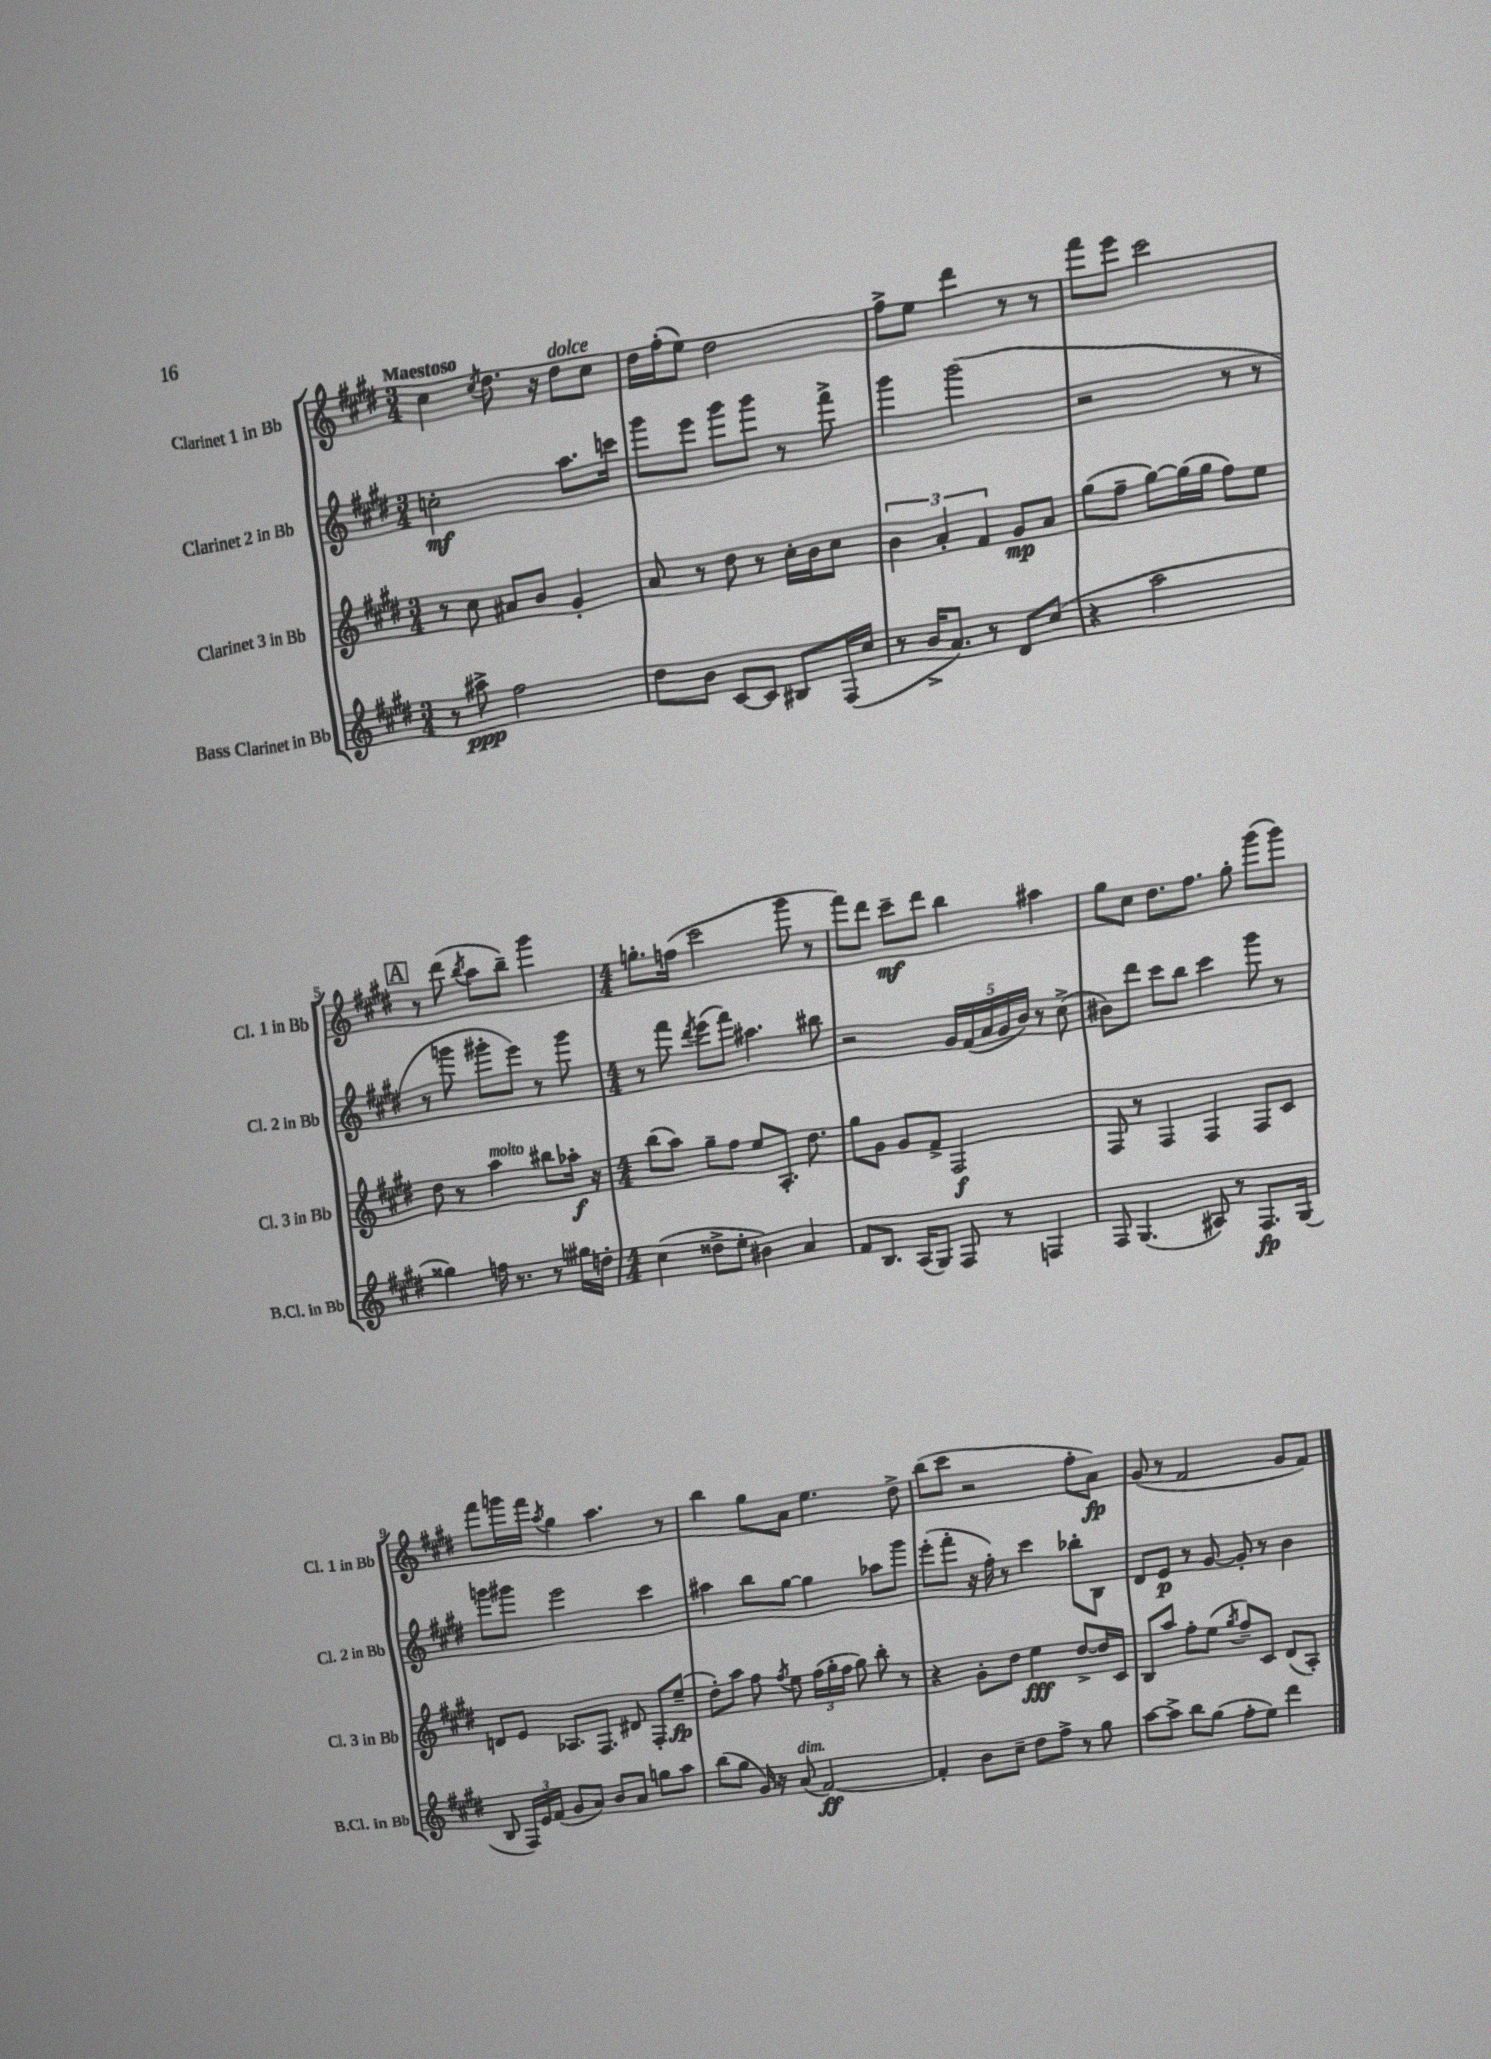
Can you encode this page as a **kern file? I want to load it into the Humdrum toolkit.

**kern	**dynam	**kern	**dynam	**kern	**dynam	**kern	**dynam
*part4	*part4	*part3	*part3	*part2	*part2	*part1	*part1
*staff4	*staff4	*staff3	*staff3	*staff2	*staff2	*staff1	*staff1
*I"Bass Clarinet in Bb	*	*I"Clarinet 3 in Bb	*	*I"Clarinet 2 in Bb	*	*I"Clarinet 1 in Bb	*
*I'B.Cl. in Bb	*	*I'Cl. 3 in Bb	*	*I'Cl. 2 in Bb	*	*I'Cl. 1 in Bb	*
*clefG2	*	*clefG2	*	*clefG2	*	*clefG2	*
*k[f#c#g#d#]	*	*k[f#c#g#d#]	*	*k[f#c#g#d#]	*	*k[f#c#g#d#]	*
*M3/4	*	*M3/4	*	*M3/4	*	*M3/4	*
=1	=1	=1	=1	=1	=1	=1	=1
!	!	!	!	!	!	!LO:TX:a:B:t=Maestoso	!
8r	.	8r	.	2ccn'\	mf	4cc#\	.
8aa#X^\	ppp	8cc#\	.	.	.	.	.
.	.	.	.	.	.	8qcc#/	.
2ff#\	.	8a#X/L	.	.	.	8.dd#\	.
.	.	8b/J	.	.	.	.	.
.	.	.	.	.	.	16r	.
!	!	!	!	!	!	!LO:TX:a:i:t=dolce	!
.	.	4g#'/	.	8.aa\L	.	8dd#\L	.
.	.	.	.	.	.	8cc#\J	.
.	.	.	.	16cccn\Jk	.	.	.
=2	=2	=2	=2	=2	=2	=2	=2
8dd#\L	.	8a/	.	8ggg#\L	.	16dd#\LL	.
.	.	.	.	.	.	(16ff#'\J	.
8b\J	.	8r	.	8eee\J	.	8ee\J)	.
[8c#/L	.	8dd#\	.	8ggg#\L	.	2dd#\	.
8c#/J]	.	8r	.	8ggg#\J	.	.	.
8B#X/L	.	16cc#'\LL	.	8r	.	.	.
.	.	16b\J	.	.	.	.	.
(16F#/L	.	8cc#\J	.	8fff#^\	.	.	.
16cc#/JJ	.	.	.	.	.	.	.
=3	=3	=3	=3	=3	=3	=3	=3
8r	.	6b\	.	4ggg#\	.	8ff#^\L	.
16b^/KL	.	.	.	.	.	8ee\J	.
.	.	6a'/	.	.	.	.	.
8.a/J)	.	.	.	.	.	.	.
.	.	.	.	(2ggg#\	.	4ddd#\	.
.	.	6f#/	.	.	.	.	.
8r	.	.	.	.	.	.	.
8d#/L	.	8g#/L	mp	.	.	8r	.
(8cc#/J	.	8a/J	.	.	.	8r	.
=4	=4	=4	=4	=4	=4	=4	=4
4r	.	(8gg#\L	.	2r	.	8fff#\L	.
.	.	8ff#~\J	.	.	.	8eee\J	.
2aa\	.	[8gg#\L)	.	.	.	2ccc#\	.
.	.	(16gg#\L]	.	.	.	.	.
.	.	16gg#\JJ	.	.	.	.	.
.	.	8ff#\L)	.	8r	.	.	.
.	.	8ee\J	.	8r	.	.	.
!!LO:LB:g=z
!!LO:REH:place=s1:t=A
=5	=5	=5	=5	=5	=5	=5	=5
4gg##X\)	.	8dd#\	.	8r	.	8r	.
.	.	8r	.	8gggn\	.	(8ddd#\	.
.	.	.	.	.	.	8qbb/	.
!	!	!LO:TX:a:i:t=molto	!	!	!	!	!
16ffn\	.	4aa\	.	8ggg#X'\L	.	8aa\L	.
8.r	.	.	.	.	.	.	.
.	.	.	.	8eee\J)	.	8bb~\J)	.
8r	.	8bb#X\L	.	8r	.	4ggg#\	.
16gg#X\LL	.	16aa-X'\Jk	f	8ggg#\	.	.	.
16ddn'\JJ	.	16r	.	.	.	.	.
=6	=6	=6	=6	=6	=6	=6	=6
*M4/4	*	*M4/4	*	*M4/4	*	*M4/4	*
(4cc#\	.	(8bb\L	.	8r	.	8.ggn'\L	.
.	.	8aa\J)	.	8fff#\	.	.	.
.	.	.	.	.	.	(16ffn\Jk	.
.	.	.	.	8qddd#/	.	.	.
8dd##X^\L	.	8gg#~\L	.	(8eee\L	.	2ccc#\	.
8ee'\J	.	8ff#\J	.	8fff#\J)	.	.	.
4b#X\)	.	8ee/L	.	4.aa#X\	.	.	.
.	.	8.A'/J	.	.	.	.	.
4a/	.	.	.	.	.	8ggg#\	.
.	.	8.dd#\	.	.	.	.	.
.	.	.	.	8bb#X\	.	8r	.
=7	=7	=7	=7	=7	=7	=7	=7
8f#/L	.	8gg#\L	.	2r	.	8fff#\L)	.
8.B/J	.	8g#\J	.	.	.	8ddd#\J	.
.	.	8g#/L	.	.	.	8ccc#~\L	mf
(16A/KL	.	.	.	.	.	.	.
8G#/J)	.	8f#^/J	.	.	.	8ddd#\J	.
8F#/	.	2F#/	f	20g#/LL	.	4bb\	.
.	.	.	.	(20f#/	.	.	.
.	.	.	.	20a/	.	.	.
8r	.	.	.	.	.	.	.
.	.	.	.	20g#/	.	.	.
.	.	.	.	20b/JJ)	.	.	.
4Fn/	.	.	.	8r	.	4aa#X\	.
.	.	.	.	(8cc#^\	.	.	.
=8	=8	=8	=8	=8	=8	=8	=8
8F#/	.	8F#/	.	8b#X\L)	.	8gg#\L	.
(4.G#/	.	8r	.	8ddd#\J	.	8cc#\J	.
.	.	4F#/	.	8ccc#\L	.	8.dd#\L	.
.	.	.	.	8bb\J	.	.	.
.	.	.	.	.	.	8.ff#\J	.
8A#X/)	.	4F#/	.	4ccc#\	.	.	.
8r	.	.	.	.	.	8gg#'\	.
8.F#/L	fp	8F#/L	.	8ggg#\	.	(8ggg#\L	.
.	.	8c#/J	.	8r	.	8ggg#\J)	.
(16G#/Jk	.	.	.	.	.	.	.
!!LO:LB:g=z
=9	=9	=9	=9	=9	=9	=9	=9
8B/	.	8dn/L	.	8gggn\L	.	8fff#\L	.
24F#/LL)	.	8e/J	.	8ggg#X\J	.	16gggn\L	.
24e/	.	.	.	.	.	.	.
.	.	.	.	.	.	16fff#\JJ	.
(24f#/JJ	.	.	.	.	.	.	.
.	.	.	.	.	.	8qaa/	.
8g#/L	.	8.A-X/L	.	2eee\	.	4gg#\	.
8a/J)	.	.	.	.	.	.	.
.	.	8.F#/J	.	.	.	.	.
8b/L	.	.	.	.	.	4.aa\	.
8a/J	.	8d#X/	.	.	.	.	.
8ggn\L	.	8F#'/L	.	4ccc#\	.	.	.
8aa\J	.	(8ee~/J	fp	.	.	8r	.
=10	=10	=10	=10	=10	=10	=10	=10
(8bb\L	.	8dd#'\L)	.	4aa#X\	.	4bb\	.
8gg#\J	.	8aa\J	.	.	.	.	.
16g#/)	.	8ff#\	.	8bb\L	.	8gg#\L	.
16r	.	.	.	.	.	.	.
.	.	8qff#/	.	.	.	.	.
!LO:TX:a:i:t=dim.	!	!	!	!	!	!	!
(8a/	.	8ee\	.	[8gg#\J	.	8a\J	.
[2f#/)	ff	(24ff#\LL	.	4gg#\]	.	4.ee\	.
.	.	24gg#'\	.	.	.	.	.
.	.	24ff#\JJ	.	.	.	.	.
.	.	8gg#\)	.	.	.	.	.
.	.	8bb'\	.	8aa-X\L	.	.	.
.	.	8r	.	8ggg#\J	.	8dd#^\	.
=11	=11	=11	=11	=11	=11	=11	=11
4f#'/]	.	4r	.	(8eee'\L	.	(8bb\L	.
.	.	.	.	8fff#'\J	.	8ccc#\J	.
8b\L	.	8g#'\L	.	16r	.	2r	.
.	.	.	.	16ff#'\)	.	.	.
8cc#~\J	.	8dd#\J	.	8r	.	.	.
8dd#\L	.	4ee\	fff	4ccc#\	.	.	.
8ff#^\J	.	.	.	.	.	.	.
8r	.	[8dd#^/L	.	8bb-X'\L	.	8ff#'\L	.
8gg#\	.	16dd#/L]	.	8B\J	.	8a\J)	fp
.	.	16c#/JJ	.	.	.	.	.
=12	=12	=12	=12	=12	=12	=12	=12
[8aa\L	.	8B/L	.	8d#/L	.	(8g#/	.
8aa^\J]	.	8aa/J	.	8e/J	p	8r	.
8bb\L	.	8ff#'\L	.	8r	.	2f#/	.
(8gg#\J	.	(8ee\J	.	[8g#/	.	.	.
.	.	8qgg#/	.	.	.	.	.
8ff#'\L	.	8ff#~/L)	.	8g#'/]	.	.	.
8ee\J)	.	8c#/J	.	8r	.	.	.
4ddd#\	.	(8d#/L	.	4b\	.	8g#/L	.
.	.	8A'/J)	.	.	.	8f#/J)	.
==	==	==	==	==	==	==	==
*-	*-	*-	*-	*-	*-	*-	*-
